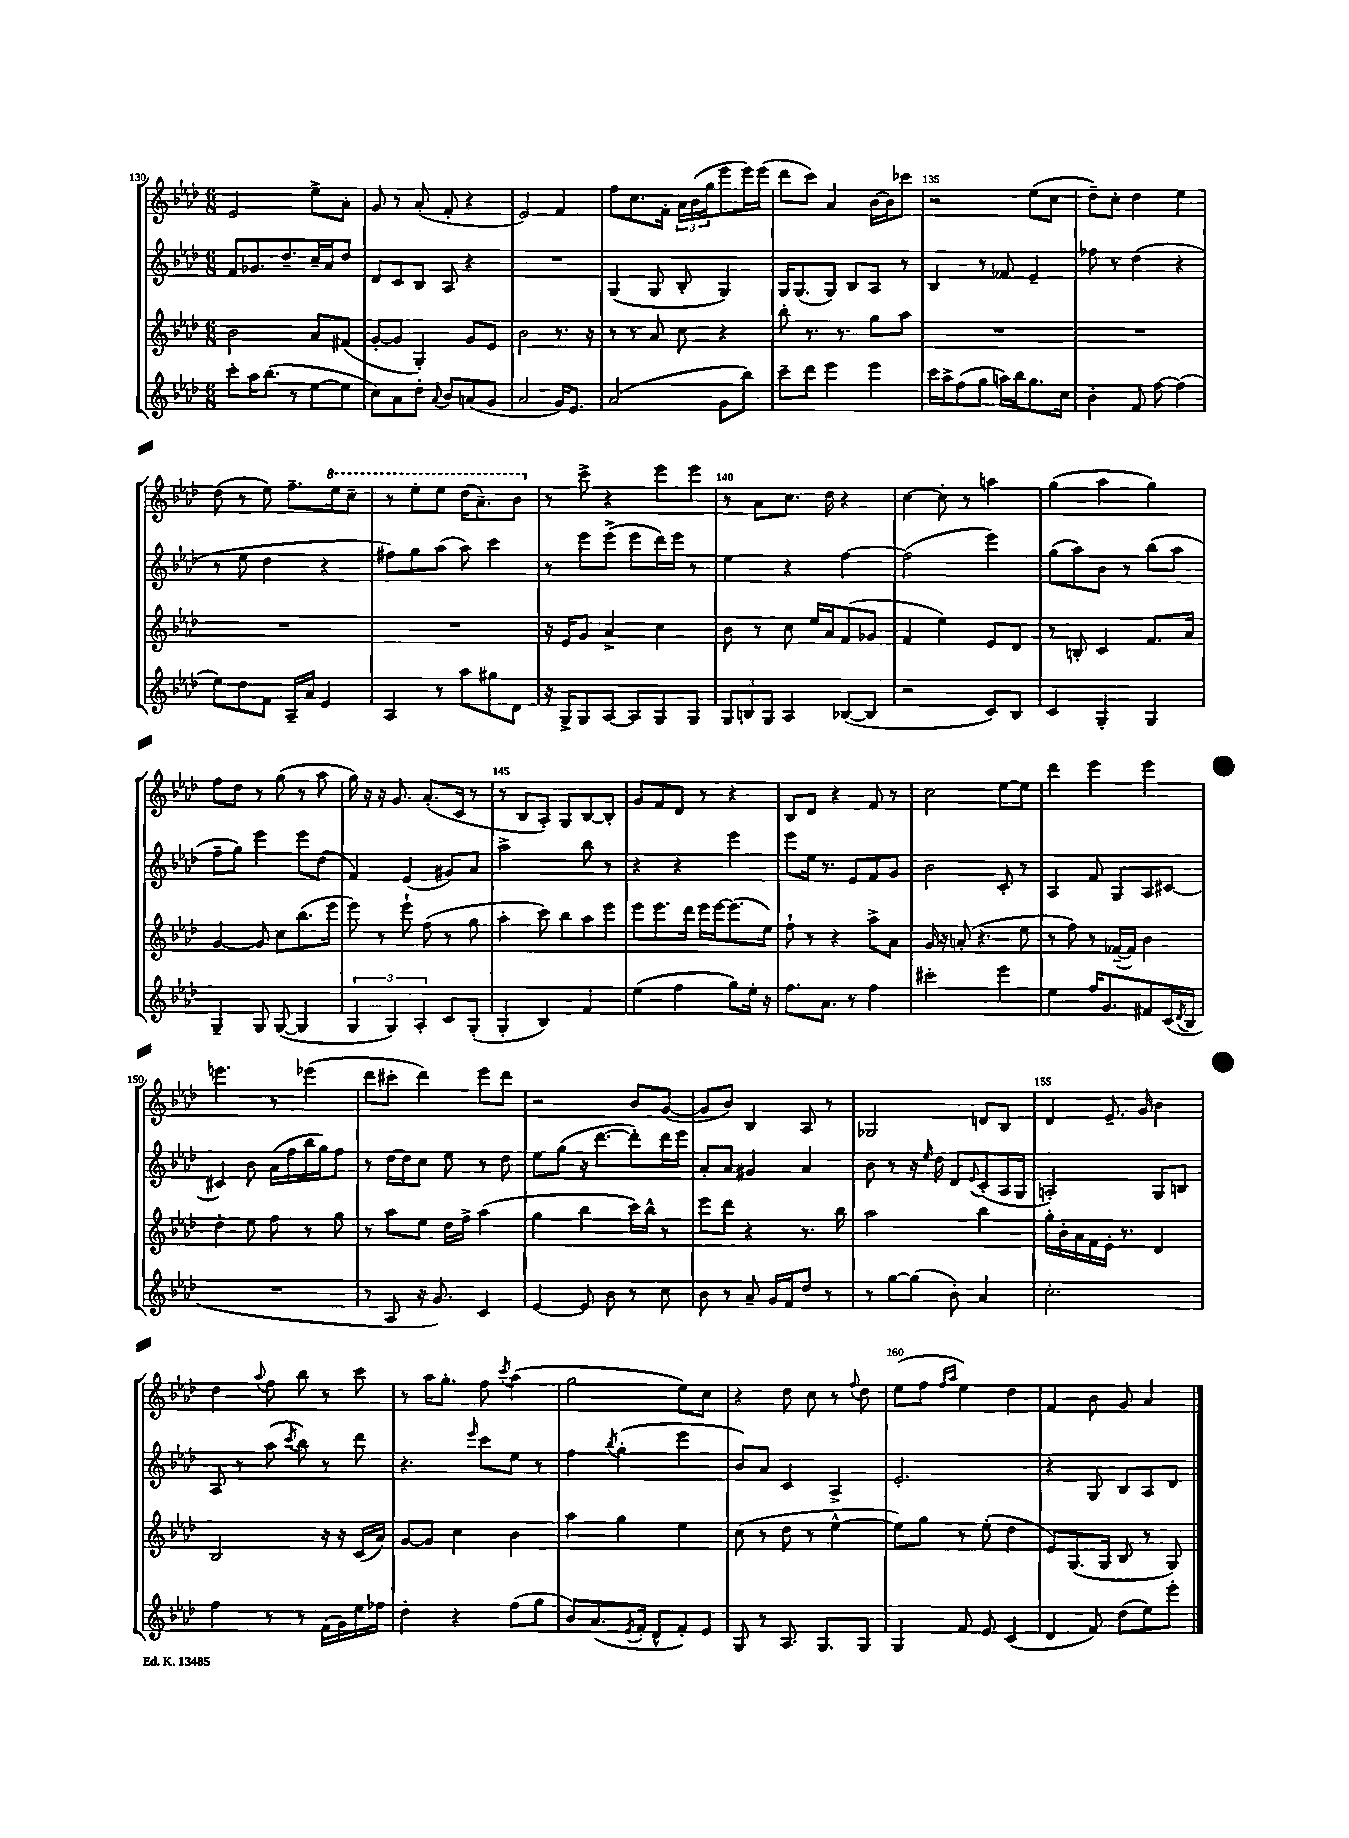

**kern	**kern	**kern	**kern
*part4	*part3	*part2	*part1
*staff4	*staff3	*staff2	*staff1
*clefG2	*clefG2	*clefG2	*clefG2
*k[b-e-a-d-]	*k[b-e-a-d-]	*k[b-e-a-d-]	*k[b-e-a-d-]
*M6/8	*M6/8	*M6/8	*M6/8
=130	=130	=130	=130
8ccc'\L	2b-\	8f/L	2e-/
16aa-\K	.	8.g-X/	.
(8.bb-\J	.	.	.
.	.	8.dd-~/	.
8r	.	.	.
[8ee-\L	8a-/L	16cc~/L	8ee-^\L
.	.	16a-/J	.
8ee-\J]	(8f#X/J	8dd-/J	8a-'\J
=131	=131	=131	=131
8cc\L)	[8g'/L	8d-/L	8g/
8a-\	8g/J]	8c/	8r
8dd-'\J	4G'/)	8B-/J	(8a-'/
8qqa-/	.	.	.
8b-/L	.	8A-/	8f'/
(8an/	8g/L	4r	4r
8g/J	8e-/J	.	.
=132	=132	=132	=132
2a-/	2b-\	2.r	2e-/)
16g/KL)	8.r	.	4f/
8.e-/J	.	.	.
.	16r	.	.
=133	=133	=133	=133
(2a-/	8r	(4G/	8ff\L
.	8r	.	8.cc\
.	8a-/	8G/	.
.	.	.	16f'\Jk
.	8cc\	8B-'/	24a-\LL
.	.	.	(24b-\
.	.	.	24gg\J
8g\L	4r	4G/)	8eee-\
8bb-\J)	.	.	16eee-\L)
.	.	.	(16eee-\JJ
=134	=134	=134	=134
8ccc~\L	8bb-'\	16G/KL	8ddd-\L
.	.	(8.G/	.
8ddd-\J	8.r	.	8ccc\J)
4eee-\	.	8G/J)	4a-/
.	8.r	.	.
.	.	8B-/L	.
4eee-\	8gg\L	8A-/J	[16b-\LL
.	.	.	16b-\J]
.	8aa-\J	8r	8ccc-X\J
=135	=135	=135	=135
16ccc\LL	2.r	4B-/	2r
16aa-^\J	.	.	.
(8ff\	.	.	.
8gg\J	.	8r	.
16aan\LL)	.	8f-X/	.
16bb-\J	.	.	.
8.gg\	.	4e-~/	(8ee-\L
.	.	.	8cc\J
16cc\Jk	.	.	.
=136	=136	=136	=136
4b-'\	2.r	8ff-X\	8dd-~\L)
.	.	8r	8cc'\J
8f/	.	(4dd-\	4dd-\
[8ff\	.	.	.
(4ff\]	.	4r	4ee-\
!!LO:LB:g=z
=137	=137	=137	=137
8ee-\L)	2.r	8r	(8dd-\
8dd-\	.	8ee-\	8r
8f\J	.	4dd-\	8ee-\)
16A-~/LL	.	.	8.ff~\L
16a-/JJ	.	.	.
4e-/	.	4r	.
*	*	*	*8va
.	.	.	16eee-\k
.	.	.	8ccc~\J
=138	=138	=138	=138
4A-/	2.r	8ff#X\L)	8r
.	.	8gg\	8eee-'\L
8r	.	(8aa-\J	8eee-\J
8aa-\L	.	8aa-\)	(16ddd-\KL
.	.	.	8.aa-~\)
8gg#X\	.	4ccc\	.
8d-\J	.	.	8bb-\J
=139	=139	=139	=139
*	*	*	*X8va
16r	16r	8r	8r
16G^/KL	16e-/KL	.	.
8G/	8g/J	8eee-\L	8ccc^\
[8A-/J	4a-^/	(8eee-^\J	4r
8A-/L]	.	8eee-\L	.
8G/	4cc\	16ddd-\L)	8eee-\L
.	.	16eee-\JJ	.
8G/J	.	8r	8eee-\J
=140	=140	=140	=140
12G/L	8b-\	4ee-\	8r
12Bn/	.	.	.
.	8r	.	8a-\L
12G/J	.	.	.
4A-/	8cc\	4r	8.cc\J
.	16ee-/LL	.	.
.	16a-/J	.	16dd-\
([8B-X/L	(8f/	[4ff\	4r
8B-/J]	8g-X/J	.	.
=141	=141	=141	=141
2r	4f/	(2ff\]	[4cc\
.	4ee-\)	.	8cc'\]
.	.	.	8r
8c/L)	8e-/L	4eee-\)	4aan\
8B-/J	8d-/J	.	.
=142	=142	=142	=142
4c/	8r	(8gg\L	(4gg\
.	8Bn'/	8aa-\)	.
4G'/	4c/	8b-\J	4aa-\
.	.	8r	.
4G/	8.f/L	(8bb-\L	4gg\)
.	.	8aa-\J	.
.	16a-/Jk	.	.
!!LO:LB:g=z
=143	=143	=143	=143
4G~/	[4g/	8ff~\L	8ff\L
.	.	8gg\J)	8dd-\J
8G/	8g/]	4eee-\	8r
([8G/	8cc\L	.	(8gg\
4G/]	(8.bb-\	8eee-\L	8r
.	.	(8dd-\J	8aa-\
.	16eee-\Jk	.	.
=144	=144	=144	=144
6G/	8eee-\)	4f/)	16gg\)
.	.	.	16r
.	8r	.	16r
6G/)	.	.	.
.	.	.	8.g/
.	8eee-`\	(4e-/	.
6A-'/	.	.	.
.	(8ff\	.	(8.a-'/L
8c/L	8r	8g#X/L)	.
.	.	.	16c/Jk
(8G'/J	8gg\	8a-/J	8r
=145	=145	=145	=145
4G'/	4aa-'\	2aa-^\	8r
.	.	.	8B-/L
4B-/)	8ccc\)	.	8A-'/J)
.	8bb-\L	.	8G/L
4f/	8aa-\	8bb-\	[8B-/
.	8eee-\J	8r	8B-'/J]
=146	=146	=146	=146
(4ee-\	8eee-\L	4r	8g/L
.	8.eee-\	.	8f/
4ff\	.	4r	8d-/J
.	16ddd-\Jk	.	.
.	16eee-\LL	.	8r
.	[16eee-\J	.	.
8gg\L)	(8.eee-\]	4eee-\	4r
16ee-'\Jk	.	.	.
16r	16ee-\Jk)	.	.
=147	=147	=147	=147
8.ff\L	8ff`\	8eee-\L	8B-/L
.	8r	16ee-\Jk	8d-/J
8.a-\J	.	8.r	.
.	4r	.	4r
8r	.	8e-/L	.
4ff\	8aa-^\L	8f/	8f/
.	8a-\J	8g/J	8r
=148	=148	=148	=148
2ccc#X'\	16g/	2b-\	2cc\
.	16r	.	.
.	(8an'/	.	.
.	4.r	.	.
4eee-\	.	8c'/	[8ee-\L
.	8ee-\	8r	8ee-\J]
=149	=149	=149	=149
4ee-\	8r	4A-/	4ddd-\
.	8ff\)	.	.
16ff/KL	8r	8f/	4eee-\
8.g/	.	.	.
.	([16f-X~/LL	8G/L	.
.	16f-/JJ])	.	.
8f#X/	4b-\	8A-/	4eee-\
(16c/L	.	[8c#X/J	.
8qd-/	.	.	.
16B-/JJ	.	.	.
!!LO:LB:g=z
=150	=150	=150	=150
2.r	4dd-'\	4c#X/]	4.eeen\
.	8ee-\	8b-\	.
.	8ff\	(16a-\LL	8r
.	.	16ff\	.
.	8r	16bb-\	(4eee-X\
.	.	16gg\J)	.
.	8gg\	8ff\J	.
=151	=151	=151	=151
8r	8r	8r	8ddd-\L
8A-/	8aa-\L	[16dd-\LL	8ccc#X'\J
.	.	16dd-\J]	.
16r	8ee-\J	8cc\J	4ddd-\)
8.g/)	.	.	.
.	16dd-\LL	8ee-\	.
.	16ff^\JJ	.	.
4c/	(4aa-\	8r	8eee-\L
.	.	8dd-\	8ddd-\J
=152	=152	=152	=152
[4e-/	4gg\	8ee-\L	2r
.	.	(8gg\J	.
8e-/]	4bb-\	16r	.
.	.	[8.ddd-\L	.
8b-\	.	.	.
8r	16ccc\LL)	8ddd-'\])	8b-/L
.	16bb-^^\JJ	.	.
8cc\	8r	16ddd-\L	([8g/J
.	.	16eee-\JJ	.
=153	=153	=153	=153
8b-\	8eee-\L	8a-'/L	8g/L]
8r	8ddd-\J	8a-/J	8b-/J)
8a-~/	4r	4g#X/	4B-/
16g/LL	.	.	.
16f/J	.	.	.
8dd-/J	8.r	4a-/	8A-/
8r	.	.	8r
.	16bb-\	.	.
=154	=154	=154	=154
8r	2aa-\	8b-\	2G-X/
[8gg\L	.	8r	.
(8gg\J]	.	16r	.
.	.	16qqee-/	.
.	.	16dd-\	.
8b-'\)	.	8d-/L	.
.	.	8qqe-/	.
4a-/	4bb-\	(8c'/	8dn/L
.	.	16A-/L	8B-/J
.	.	16G/JJ	.
=155	=155	=155	=155
2.cc'\	16gg'\LL	2An'/)	4d-/
.	16b-'\	.	.
.	16a-\	.	.
.	16f\	.	.
.	16e-'\JJ	.	8.e-~/
.	8.r	.	.
.	.	.	16g/
.	4d-/	8G/L	4b-\
.	.	8Bn/J	.
!!LO:LB:g=z
=156	=156	=156	=156
4ff\	2B-/	8A-/	4dd-\
.	.	8r	.
.	.	.	8qqaa-/
8r	.	(8aa-\	8ff\
.	.	8qccc/	.
8r	.	8bb-\)	8bb-\
(16f\LL	16r	8r	8r
16g\)	16r	.	.
16ee-\	(16c/LL	8ddd-\	8ccc\
16ff-X\JJ	16a-/JJ)	.	.
=157	=157	=157	=157
4dd-'\	[8g/L	4.r	8r
.	8g/J]	.	16aa-\KL
.	.	.	8.gg'\J
4r	4cc\	.	.
.	.	16qqeee-/	.
.	.	8ccc\L	8ff\
.	.	.	8qccc/
(8ff\L	4b-\	8ee-\J	(4aa-\
8gg\J	.	8r	.
=158	=158	=158	=158
8b-/L)	4aa-\	4ff\	2gg\
(8.a-/	.	.	.
.	.	8qbb-/	.
.	4gg\	(4gg'\	.
8qe-/	.	.	.
16f'/Jk	.	.	.
8d-^^/L	.	.	.
8f'/)	4ee-\	4eee-\	8ee-\L)
8e-/J	.	.	8cc\J
=159	=159	=159	=159
8G/	(8cc\	8b-/L)	4r
8r	8r	8a-/J	.
8.A-/	8dd-\	4c/	8dd-\
.	8r	.	8cc\
8.G/L	.	.	.
.	[4ee-^^\	4A-^/	8r
.	.	.	8qqff/
8G/J	.	.	8dd-\
=160	=160	=160	=160
4G/	8ee-\L])	2.e-'/	(8ee-\L
.	8gg\J	.	8ff\J
.	.	.	16qqff/LL
.	.	.	16qqaa-/JJ
8f/	8r	.	4ee-\)
8e-/	(8ee-'\	.	.
(4c/	4dd-\	.	4dd-\
=161	=161	=161	=161
4d-/	8e-/L)	4r	4f/
.	(8.G/	.	.
8f/)	.	8G/	8b-\
.	16G/Jk	.	.
(8dd-\L	8B-/	8B-/L	8g/
8ee-\)	8r	8A-/	4a-/
8eee-'\J	8G/)	8d-/J	.
==	==	==	==
*-	*-	*-	*-
